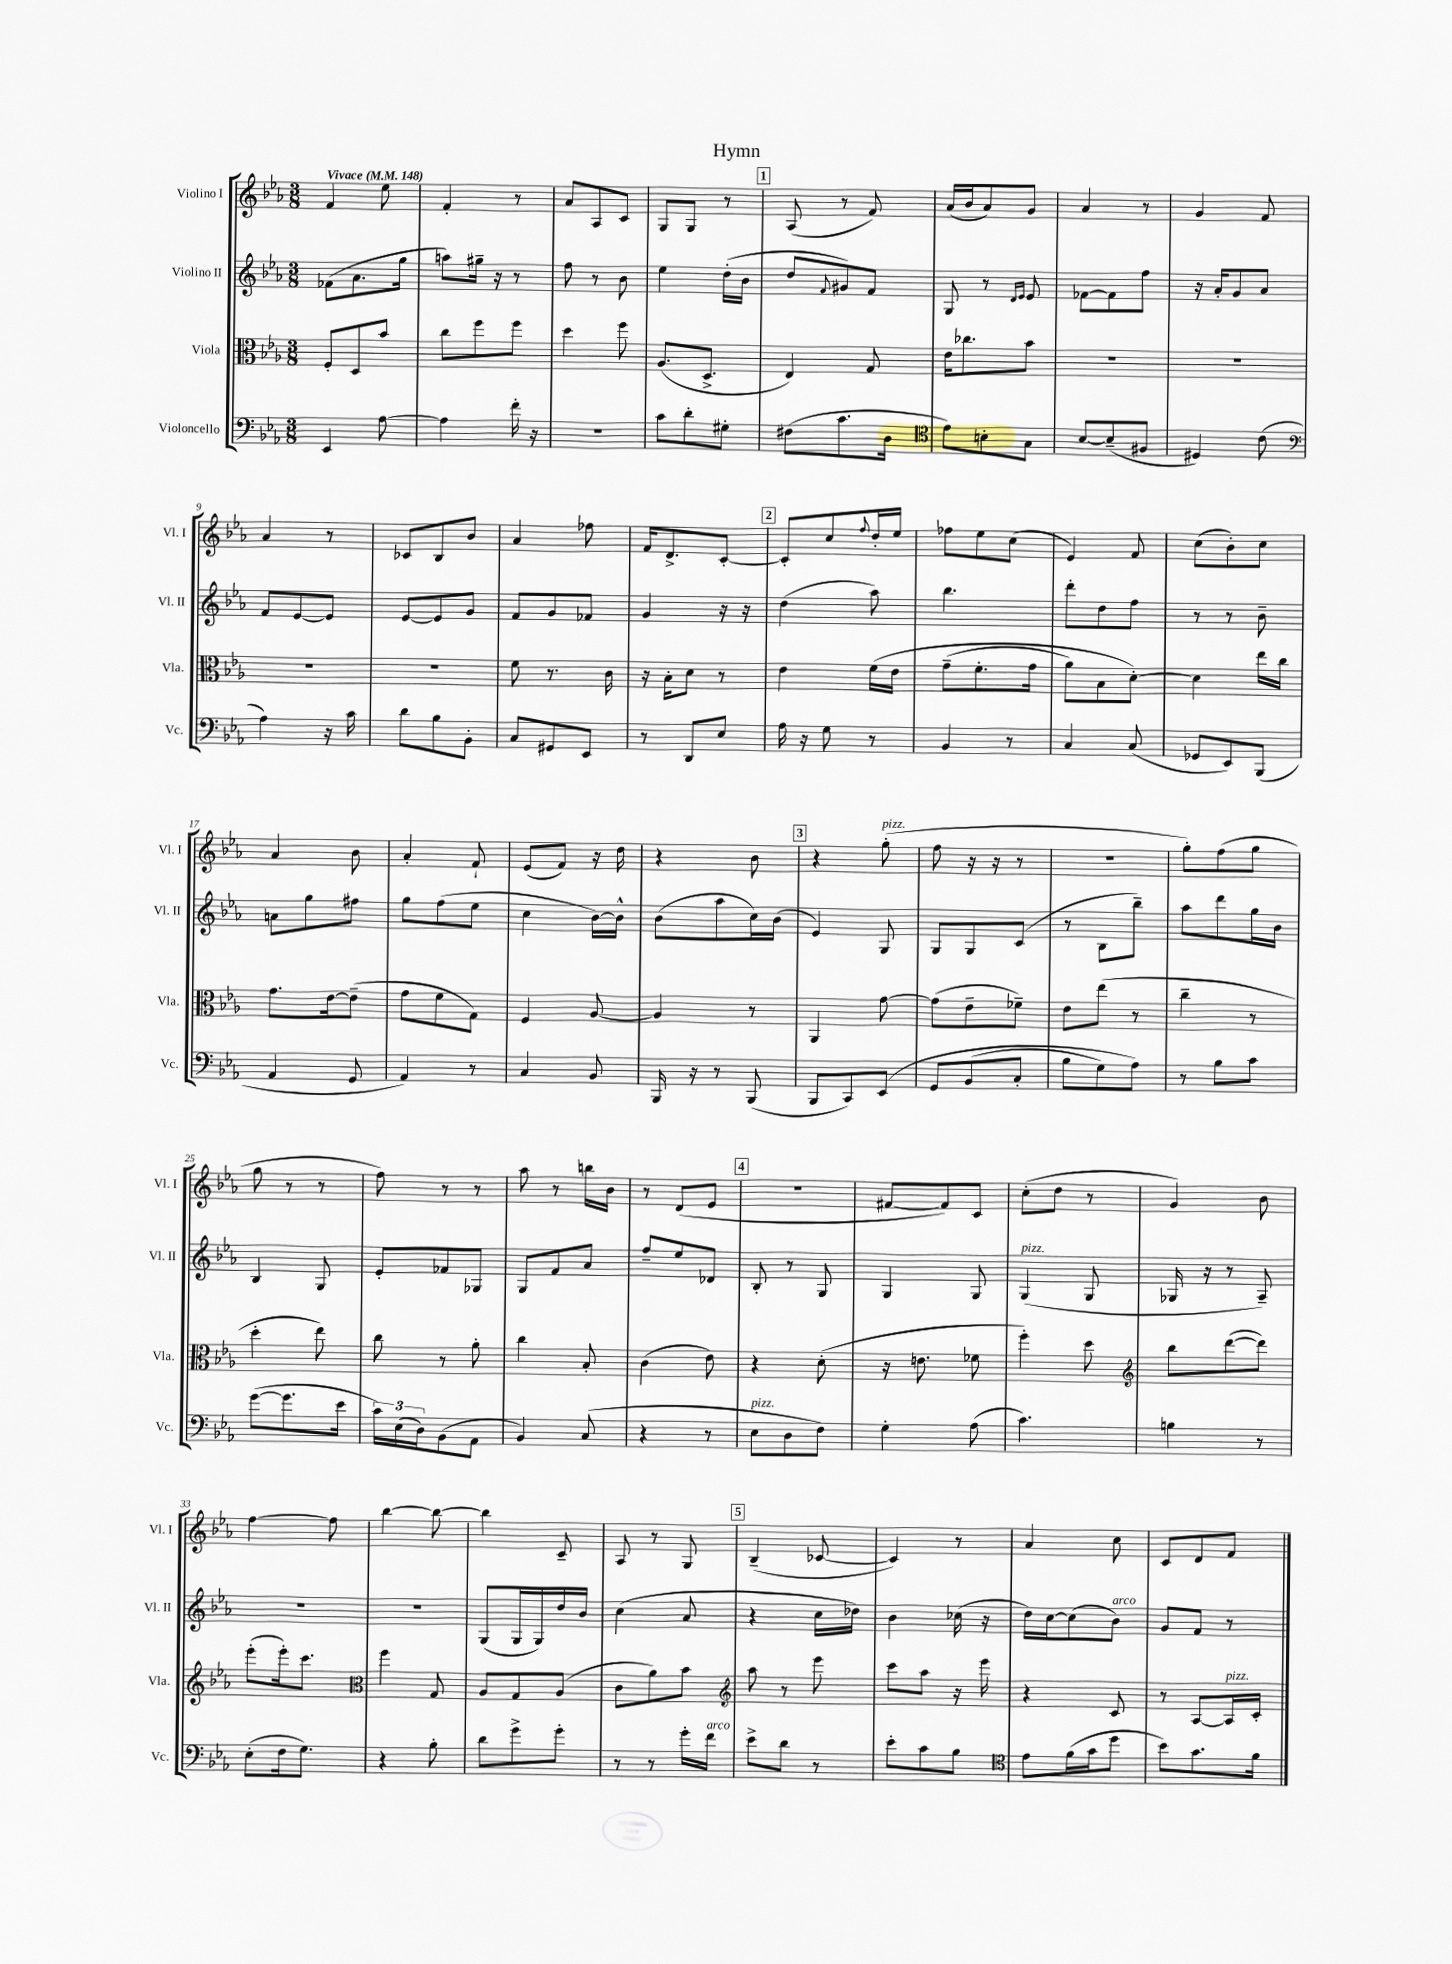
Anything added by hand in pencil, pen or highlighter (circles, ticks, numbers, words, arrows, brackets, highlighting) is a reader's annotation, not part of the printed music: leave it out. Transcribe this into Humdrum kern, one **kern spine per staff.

**kern	**kern	**kern	**kern
*part4	*part3	*part2	*part1
*staff4	*staff3	*staff2	*staff1
*I"Violoncello	*I"Viola	*I"Violino II	*I"Violino I
*I'Vc.	*I'Vla.	*I'Vl. II	*I'Vl. I
*clefF4	*clefC3	*clefG2	*clefG2
*k[b-e-a-]	*k[b-e-a-]	*k[b-e-a-]	*k[b-e-a-]
*M3/8	*M3/8	*M3/8	*M3/8
*MM148	*MM148	*MM148	*MM148
=1	=1	=1	=1
!	!	!	!LO:TX:a:B:t=Vivace
4EE-/	8F'/L	(8f-X\L	4f/
.	8D/	8.a-\	.
[8A-\	8b-/J	.	8ee-\
.	.	16gg\Jk	.
=2	=2	=2	=2
4A-\]	8cc\L	8aan\L)	4f'/
.	8ff\	16gg#X~\Jk	.
.	.	16r	.
16f'\	8ff\J	8r	8r
16r	.	.	.
=3	=3	=3	=3
4.r	4dd\	8ff\	8a-/L
.	.	8r	8A-/
.	8ff\	8b-\	8c/J
=4	=4	=4	=4
8c\L	(8.A-/L	4ee-\	8G/L
8d'\	.	.	8G/J
.	8.D^/J	.	.
8G#X'\J	.	(16dd'\LL	8r
.	.	16b-\JJ	.
!!LO:REH:place=s1:t=1
=5	=5	=5	=5
(8F#X\L	4E-/)	8dd/L	(8A-/
.	.	8qqf/	.
8.c\	.	8g#X/)	8r
.	8G/	8f/J	8f/)
16D\Jk	.	.	.
=6	=6	=6	=6
*clefC4	*	*	*
8e-\L)	16e-\KL	8G/	(16a-/LL
.	8.cc-X\	.	16b-/J
8Bn'\	.	8r	8a-/)
.	.	16qqd/LL	.
.	.	16qqe-/JJ	.
8G\J	8b-\J	8e-/	8g/J
=7	=7	=7	=7
[8B-/L	4.r	[8f-X\L	4a-/
(8B-~/]	.	8f-\]	.
8F#X/J	.	8ff\J	8r
=8	=8	=8	=8
4D#X/)	4.r	16r	4g/
.	.	16a-'/KL	.
.	.	8g/	.
(8c\	.	8a-/J	8f/
!!LO:LB:g=z
=9	=9	=9	=9
*clefF4	*	*	*
4A-\)	4.r	8f/L	4a-/
.	.	[8e-/	.
16r	.	8e-/J]	8r
16c\	.	.	.
=10	=10	=10	=10
8d\L	4.r	[8e-/L	8c-X/L
8B-\	.	8e-/]	8B-/
8BB-'\J	.	8g/J	8b-/J
=11	=11	=11	=11
8C/L	8f\	8f/L	4a-/
8GG#X/	8.r	8g/	.
8EE-/J	.	8f-X/J	8ff-X\
.	16c\	.	.
=12	=12	=12	=12
8r	16r	4g/	16f/KL
.	16B-'\KL	.	8.d^/
8DD/L	8d\J	.	.
8E-/J	8r	16r	[8c'/J
.	.	16r	.
!!LO:REH:place=s1:t=2
=13	=13	=13	=13
16A-\	4e-\	(4dd\	8c'/L]
16r	.	.	.
8G\	.	.	8cc/
.	.	.	8qqff/
8r	(16f\LL	8aa-\)	16dd'/L
.	16e-\JJ	.	16ee-/JJ
=14	=14	=14	=14
4BB-/	(8g~\L	4.bb-\	8ff-X\L
.	8.f'\	.	8ee-\
8r	.	.	(8cc\J
.	16g\Jk	.	.
=15	=15	=15	=15
4C/	8a-\L)	8ddd'\L	4e-/)
.	8B-\	8dd\	.
(8C/	[8d'\J)	8ff\J	8f/
=16	=16	=16	=16
8GG-X/L	4d\]	8r	(8cc\L
8EE-/)	.	8r	8b-'\)
(8BBB-/J	16ee-\LL	8b-~\	8cc\J
.	16cc\JJ	.	.
!!LO:LB:g=z
=17	=17	=17	=17
4AA-/	8.g\L	8an\L	4a-/
.	.	8gg\	.
.	[16e-\k	.	.
8GG/	(8e-~\J]	8ff#X\J	8b-\
=18	=18	=18	=18
4AA-/)	8g\L	8gg\L	4a-'/
.	8f\	(8ff\	.
8r	8G\J)	8ee-\J	8f`/
=19	=19	=19	=19
4C/	4F/	4cc\	(8e-/L
.	.	.	8f/J)
8BB-/	[8A-/	[16b-\LL)	16r
.	.	16b-^^\JJ]	16dd\
=20	=20	=20	=20
16BBB-/	4A-/]	(8b-\L	4r
16r	.	.	.
8r	.	8aa-\	.
(8BBB-/	8r	16cc\L)	8b-\
.	.	(16b-\JJ	.
!!LO:REH:place=s1:t=3
=21	=21	=21	=21
8BBB-/L	4AA-/	4e-/)	4r
8CC/)	.	.	.
!	!	!	!LO:TX:a:i:t=pizz.
(8EE-/J	[8g\	8G/	(8gg'\
=22	=22	=22	=22
8GG/L	(8g\L]	8G/L	8ff\
(8BB-/	8e-~\	8G/	16r
.	.	.	16r
8C'/J	8f-X~\J)	(8c/J	8r
=23	=23	=23	=23
8B-\L	8e-\L	8r	4.r
8G\)	(8ee-\J	8B-\L	.
8A-\J)	8r	8bb-~\J)	.
=24	=24	=24	=24
8r	4cc~\	8aa-\L	8gg'\L)
8B-\L	.	8ddd\	(8ff\
8c\J	8r	16gg\L	8gg\J
.	.	16b-\JJ	.
!!LO:LB:g=z
=25	=25	=25	=25
([8g\L	4dd'\	4B-/	8gg\
8.g\]	.	.	8r
.	8ee-\)	8G/	8r
16e-\Jk	.	.	.
=26	=26	=26	=26
24c\LL)	8cc\	8e-'/L	8ff\)
(24E-\	.	.	.
24D\J)	.	.	.
(8BB-\	8r	8f-X/	8r
8AA-\J	8a-'\	8G-X/J	8r
=27	=27	=27	=27
4BB-/)	4cc\	8G/L	8aa-\
.	.	8f/	8r
(8C/	8B-'/	8a-/J	16bbn\LL
.	.	.	16b-\JJ
=28	=28	=28	=28
4r	(4c\	8ff~/L	8r
.	.	8ee-/	(8d/L
8r	8e-\)	8d-X/J	8e-/J
!!LO:REH:place=s1:t=4
=29	=29	=29	=29
!LO:TX:a:i:t=pizz.	!	!	!
8E-\L	4r	8B-'/	4.r
8D\	.	8r	.
8F\J)	(8d'\	8G/	.
=30	=30	=30	=30
4G'\	16r	4G/	[8f#X/L
.	8.en\	.	.
.	.	.	8f#/])
(8A-\	8f-X\	8G/	8c/J
=31	=31	=31	=31
!	!	!LO:TX:a:i:t=pizz.	!
4.c\)	4ff'\)	(4G/	(8cc'\L
.	.	.	8dd\J
.	8dd\	8G/	8r
=32	=32	=32	=32
*	*clefG2	*	*
4Bn\	8bb-\L	16G-X/	4g/)
.	.	16r	.
.	([8ddd\	8r	.
8r	8ddd\J])	8A-~/)	8b-\
!!LO:LB:g=z
=33	=33	=33	=33
(8E-'\L	(8eee-'\L	4.r	[4ff\
16F\k	16eee-'\k)	.	.
8.G\J)	8.ccc\J	.	.
.	.	.	8ff\]
=34	=34	=34	=34
*	*clefC3	*	*
4r	4ff\	4.r	[4bb-\
8B-'\	8G/	.	8bb-\_
=35	=35	=35	=35
8d\L	8A-/L	(8G/L	4bb-\]
8g^\	8G/	16G/L	.
.	.	16G/)	.
8g'\J	(8A-/J	16dd/	8c~/
.	.	16b-/JJ	.
=36	=36	=36	=36
8r	8c\L	(4cc\	8A-/
8r	8a-\)	.	8r
16g'\LL	8b-\J	8a-/	8G/
!LO:TX:a:i:t=arco	!	!	!
16f\JJ	.	.	.
!!LO:REH:place=s1:t=5
=37	=37	=37	=37
*	*clefG2	*	*
8e-^\L	8aa-\	4r	(4B-~/
8d\J	8r	.	.
8r	8eee-\	16cc\LL	[8c-X/
.	.	16dd-X\JJ)	.
=38	=38	=38	=38
8e-'\L	8ccc\L	4b-\	4c-/])
8c\	8aa-\J	.	.
8B-\J	16r	(16cc-X\	8r
.	16eee-\	16r	.
=39	=39	=39	=39
*clefC4	*	*	*
8e-\L	4r	16dd\LL)	4a-/
.	.	[16cc\J	.
(16f\L	.	(8cc\]	.
16g\J	.	.	.
!	!	!LO:TX:a:i:t=arco	!
8dd\J	8c/	8b-\J)	8cc\
=40	=40	=40	=40
8b-\L)	8r	8g/L	8c/L
8.g\	[8A-/L	8f/J	8d/
!	!LO:TX:a:i:t=pizz.	!	!
.	16A-/L]	8r	8f/J
16f\Jk	16c'/JJ	.	.
==	==	==	==
*-	*-	*-	*-
